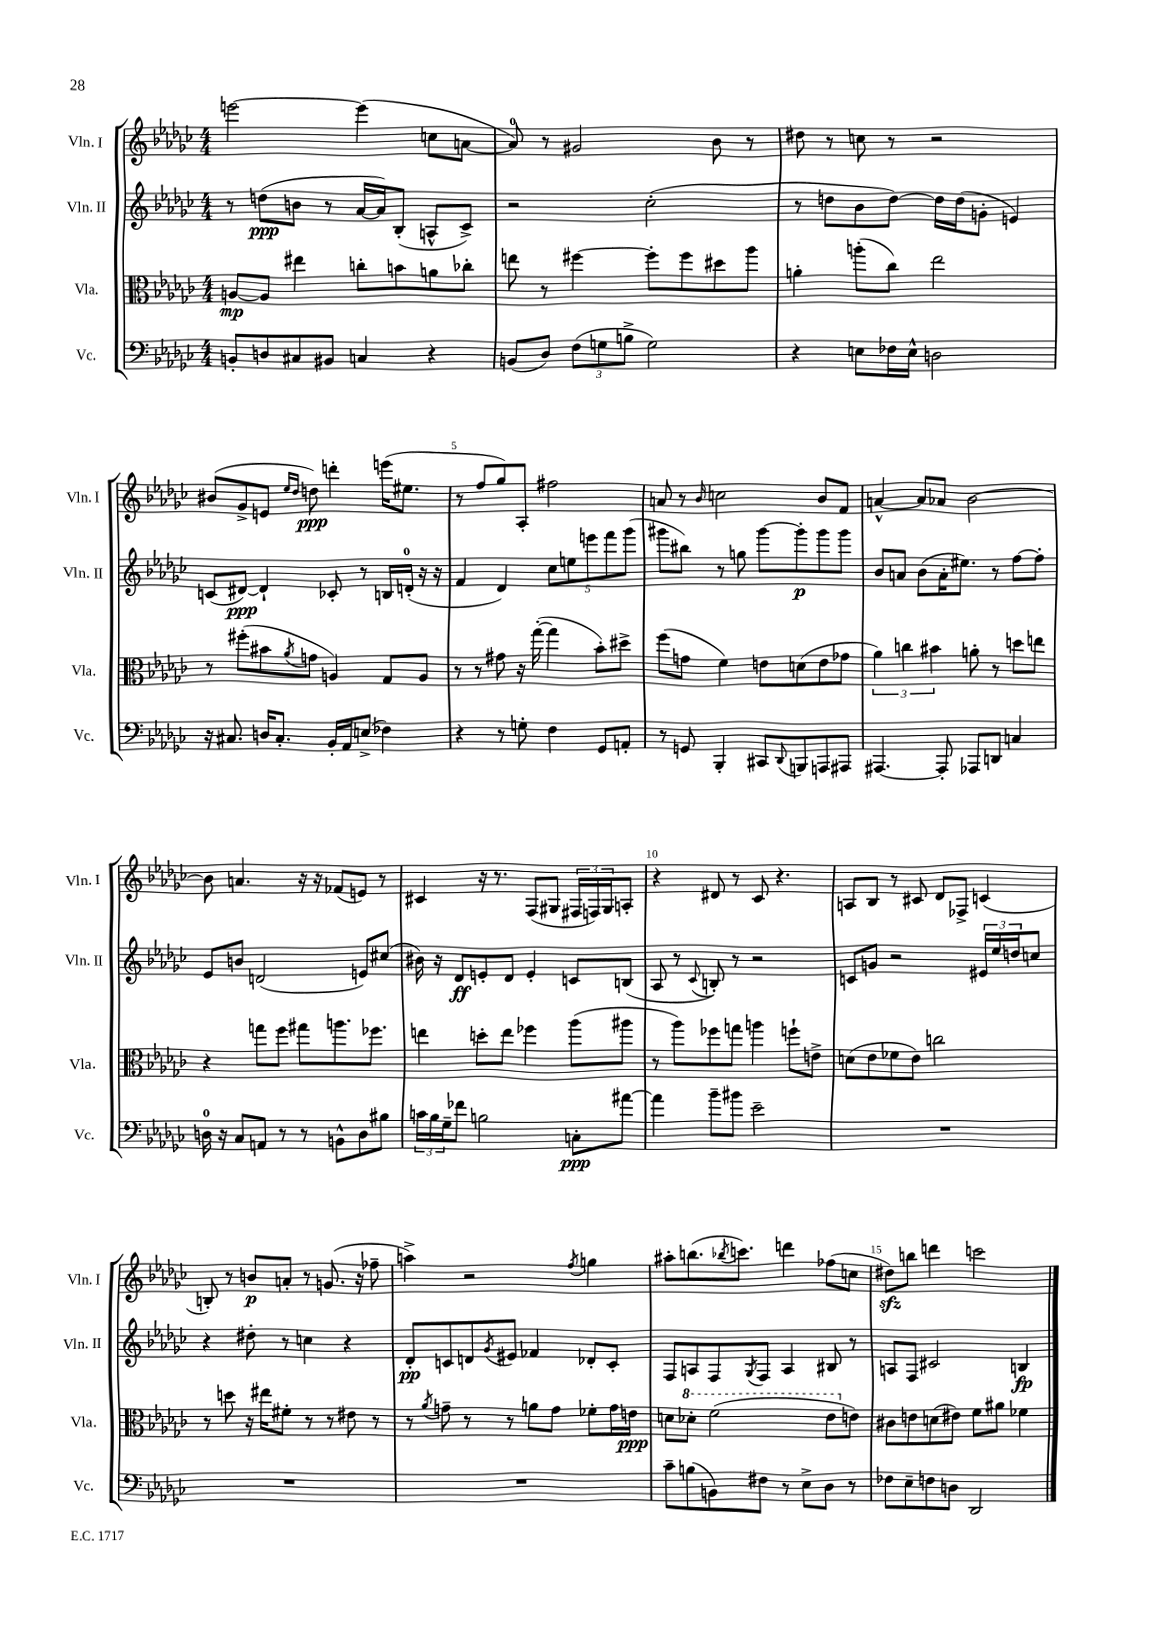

**kern	**dynam	**kern	**dynam	**kern	**dynam	**kern	**dynam
*part4	*part4	*part3	*part3	*part2	*part2	*part1	*part1
*staff4	*staff4	*staff3	*staff3	*staff2	*staff2	*staff1	*staff1
*I"Vc.	*	*I"Vla.	*	*I"Vln. II	*	*I"Vln. I	*
*I'Vc.	*	*I'Vla.	*	*I'Vln. II	*	*I'Vln. I	*
*clefF4	*	*clefC3	*	*clefG2	*	*clefG2	*
*k[b-e-a-d-g-c-]	*	*k[b-e-a-d-g-c-]	*	*k[b-e-a-d-g-c-]	*	*k[b-e-a-d-g-c-]	*
*M4/4	*	*M4/4	*	*M4/4	*	*M4/4	*
=1	=1	=1	=1	=1	=1	=1	=1
8BBn'/L	.	[8An/L	mp	8r	.	[2eeen\	.
8Dn/	.	8A/J]	.	(8ddn\L	ppp	.	.
8C#X/	.	4ee#X\	.	8bn\J	.	.	.
8BB#X/J	.	.	.	8r	.	.	.
4Cn/	.	8ccn'\L	.	[16a-/LL	.	(4eee\]	.
.	.	.	.	16a-/J])	.	.	.
.	.	8bn\	.	(8B-'/J	.	.	.
4r	.	8an\	.	8An^^/L	.	8ccn\L	.
.	.	8cc-X'\J	.	8c-^/J)	.	[8an\J	.
=2	=2	=2	=2	=2	=2	=2	=2
(8BBn/L	.	8een\	.	2r	.	8a/])	.
8D-/J)	.	8r	.	.	.	8r	.
(12F\L	.	[4ff#X\	.	.	.	2g#X/	.
12Gn\	.	.	.	.	.	.	.
12Bn^\J	.	.	.	.	.	.	.
2G\)	.	8ff#'\L]	.	(2cc-'\	.	.	.
.	.	8ff#\	.	.	.	.	.
.	.	8dd#X\	.	.	.	8b-\	.
.	.	8aa-\J	.	.	.	8r	.
=3	=3	=3	=3	=3	=3	=3	=3
4r	.	4an'\	.	8r	.	8dd#X\	.
.	.	.	.	8ddn\L	.	8r	.
8En\L	.	(8aan'\L	.	8b-\	.	8ccn\	.
16F-X\L	.	8cc-\J)	.	[8dd\J)	.	8r	.
16E^^\JJ	.	.	.	.	.	.	.
2Dn\	.	2ee-\	.	16dd\LL]	.	2r	.
.	.	.	.	(16dd\J	.	.	.
.	.	.	.	8gn'\J	.	.	.
.	.	.	.	4en/)	.	.	.
!!LO:LB:g=z
=4	=4	=4	=4	=4	=4	=4	=4
16r	.	8r	.	(8cn/L	.	(8b#X/L	.
8.C#X/	.	.	.	.	.	.	.
.	.	(8ff#X'\L	.	[8d#X/J)	ppp	8g-^/	.
16Dn/KL	.	8b#X\	.	4d#`/]	.	8en/J	.
8.C#'/J	.	.	.	.	.	.	.
.	.	.	.	.	.	16qqee-/LL	.
.	.	8qa-/	.	.	.	16qqdd-/JJ	.
.	.	8gn\J	.	.	.	8ddn\)	ppp
16BB-'/LL	.	4An/)	.	8c-X'/	.	4dddn'\	.
16AA-/J	.	.	.	.	.	.	.
(8En^/J	.	.	.	8r	.	.	.
4F-X\)	.	8G-/L	.	16Bn/LL	.	(16eeen\KL	.
.	.	.	.	(16dn'/JJ	.	8.ee#X\J	.
.	.	8A/J	.	16r	.	.	.
.	.	.	.	16r	.	.	.
=5	=5	=5	=5	=5	=5	=5	=5
4r	.	8r	.	4f/	.	8r	.
.	.	8r	.	.	.	8ff/L	.
8r	.	8g#X\	.	4d-/)	.	8gg-/)	.
8Gn'\	.	16r	.	.	.	8A-'/J	.
.	.	([16gg-'\	.	.	.	.	.
4F\	.	4gg-\]	.	10cc-\L	.	2ff#X\	.
.	.	.	.	10een\	.	.	.
.	.	.	.	10eeen\	.	.	.
8GG-/L	.	8b-'\L)	.	.	.	.	.
.	.	.	.	10fff\	.	.	.
8AAn'/J	.	8dd#X^\J	.	.	.	.	.
.	.	.	.	(10ggg-\J	.	.	.
=6	=6	=6	=6	=6	=6	=6	=6
8r	.	(8ff\L	.	8ggg#X\L	.	8an/	.
8GGn/	.	8gn\J	.	8bb#X\J)	.	8r	.
.	.	.	.	.	.	16qqb-/	.
4BBB-'/	.	4f\)	.	8r	.	2ccn\	.
.	.	.	.	8ggn\	.	.	.
8CC#X/L	.	8en\L	.	[8ggg#\L	.	.	.
8qqDD-/	.	.	.	.	.	.	.
8BBBn/	.	(8dn\	.	8ggg#'\]	p	.	.
8AAAn/	.	8e\	.	8ggg#\	.	8b-/L	.
8AAA#X/J	.	8g-X\J	.	8ggg#\J	.	8f/J	.
=7	=7	=7	=7	=7	=7	=7	=7
[4.AAA#X/	.	6a-\)	.	8b-/L	.	[4an^^/	.
.	.	.	.	8an/J	.	.	.
.	.	6ccn\	.	.	.	.	.
.	.	.	.	(8b-\L	.	8a/L]	.
.	.	6b#X\	.	.	.	.	.
8AAA#'/]	.	.	.	16a'\K	.	8a-X/J	.
.	.	.	.	8.ee#X\J)	.	.	.
8AAA-X/L	.	8an'\	.	.	.	[2b-\	.
8DDn/J	.	8r	.	8r	.	.	.
4Cn/	.	8ddn\L	.	[8ff\L	.	.	.
.	.	8een\J	.	8ff'\J]	.	.	.
!!LO:LB:g=z
=8	=8	=8	=8	=8	=8	=8	=8
16Dn\	.	4r	.	8e-/L	.	8b-\]	.
16r	.	.	.	.	.	.	.
8C-/L	.	.	.	8bn/J	.	4.an/	.
8AAn/J	.	8ggn\L	.	(2dn/	.	.	.
8r	.	8ff\J	.	.	.	.	.
8r	.	8gg#X\L	.	.	.	16r	.
.	.	.	.	.	.	16r	.
8BBn^^\L	.	8.aan\	.	.	.	(8f-X/L	.
8D\	.	.	.	8en/L)	.	8en/J)	.
.	.	8.ff-X\J	.	.	.	.	.
8B#X\J	.	.	.	(8cc#X/J	.	8r	.
=9	=9	=9	=9	=9	=9	=9	=9
24cn\LL	.	4een\	.	16b#X\)	.	4c#X/	.
24B-\	.	.	.	.	.	.	.
.	.	.	.	16r	.	.	.
24G-~\J	.	.	.	.	.	.	.
8f-X\J	.	.	.	8d-/L	ff	.	.
2Bn\	.	8ddn'\L	.	8en'/	.	16r	.
.	.	.	.	.	.	8.r	.
.	.	8ee\J	.	8d-/J	.	.	.
.	.	4ff-X\	.	4e'/	.	(8F/L	.
.	.	.	.	.	.	8G#X/J	.
8Cn'\L	ppp	(8aa-\L	.	8cn/L	.	24F#X/LL	.
.	.	.	.	.	.	24Fn/)	.
.	.	.	.	.	.	24G#/J	.
[8a#X\J	.	8aa#X\J	.	(8Bn/J	.	8An'/J	.
=10	=10	=10	=10	=10	=10	=10	=10
4a#\]	.	8r	.	8A-/	.	4r	.
.	.	8aa-\L)	.	8r	.	.	.
.	.	.	.	8qqc-/	.	.	.
8b-~\L	.	8ff-X\	.	8Bn'/)	.	8d#X/	.
8b#X\J	.	8ggn\J	.	8r	.	8r	.
2e-~\	.	4aan\	.	2r	.	8c-/	.
.	.	.	.	.	.	4.r	.
.	.	8ffn`\L	.	.	.	.	.
.	.	8en^\J	.	.	.	.	.
=11	=11	=11	=11	=11	=11	=11	=11
1r	.	(8dn\L	.	8cn/L	.	8An/L	.
.	.	8e-\	.	8gn/J	.	8B-/J	.
.	.	8f-X\	.	2r	.	8r	.
.	.	8e-\J)	.	.	.	8c#X/	.
.	.	2ccn\	.	.	.	8d-/L	.
.	.	.	.	.	.	8F-X^/J	.
.	.	.	.	24e#X/LL	.	(4cn/	.
.	.	.	.	24ee-/	.	.	.
.	.	.	.	24ddn/J	.	.	.
.	.	.	.	8ccn/J	.	.	.
!!LO:LB:g=z
=12	=12	=12	=12	=12	=12	=12	=12
1r	.	8r	.	4r	.	8Bn'/)	.
.	.	8ddn\	.	.	.	8r	.
.	.	16r	.	8dd#X'\	.	8bn/L	p
.	.	16ee#X\KL	.	.	.	.	.
.	.	8f#X'\J	.	8r	.	8an'/J	.
.	.	8r	.	4ccn\	.	8r	.
.	.	8r	.	.	.	(8.gn/	.
.	.	8e#X\	.	4r	.	.	.
.	.	.	.	.	.	16r	.
.	.	8r	.	.	.	8ff-X~\	.
=13	=13	=13	=13	=13	=13	=13	=13
1r	.	8r	.	8d-'/L	pp	4aan^\)	.
.	.	8qa-/	.	.	.	.	.
.	.	8gn~\	.	8cn/	.	.	.
.	.	8r	.	8dn/	.	2r	.
.	.	.	.	8qg-/	.	.	.
.	.	8r	.	8e#X/J	.	.	.
.	.	8an\L	.	4f-X/	.	.	.
.	.	8g\J	.	.	.	.	.
.	.	.	.	.	.	8qff/	.
.	.	8f-X'\L	.	8d-X'/L	.	4ggn\	.
.	.	16g\L	.	8c'/J	.	.	.
.	.	16en\JJ	ppp	.	.	.	.
=14	=14	=14	=14	=14	=14	=14	=14
8c-~\L	.	8dn\L	.	8F/L	.	8aa#X'\L	.
*	*	*8va	*	*	*	*	*
(8Bn\	.	8dd-X'\J	.	8An/	.	(8.bbn\	.
8BBn\)	.	(2ff\	.	8F/	.	.	.
.	.	.	.	.	.	8qbb-X/	.
.	.	.	.	.	.	8.cccn\J)	.
.	.	.	.	8qG-/	.	.	.
8F#X\J	.	.	.	8F/J	.	.	.
8r	.	.	.	4A/	.	4dddn\	.
8E-^\L	.	.	.	.	.	.	.
8D-\J	.	8ee-\L	.	8B#X/	.	(8ff-X\L	.
*	*	*X8va	*	*	*	*	*
8r	.	8en\J)	.	8r	.	8ccn\J	.
=15	=15	=15	=15	=15	=15	=15	=15
8F-X\L	.	8c#X\L	.	8An/L	.	8dd#Xzz\L)	.
8E-~\	.	8en\	.	8F/J	.	8bbn\J	.
8Fn\	.	(8dn\	.	2c#X/	.	4dddn\	.
8Dn\J	.	8e#X\J)	.	.	.	.	.
2DD-/	.	8f\L	.	.	.	2cccn\	.
.	.	8a#X\J	.	.	.	.	.
.	.	4f-X\	.	4Bn/	fp	.	.
==	==	==	==	==	==	==	==
*-	*-	*-	*-	*-	*-	*-	*-
